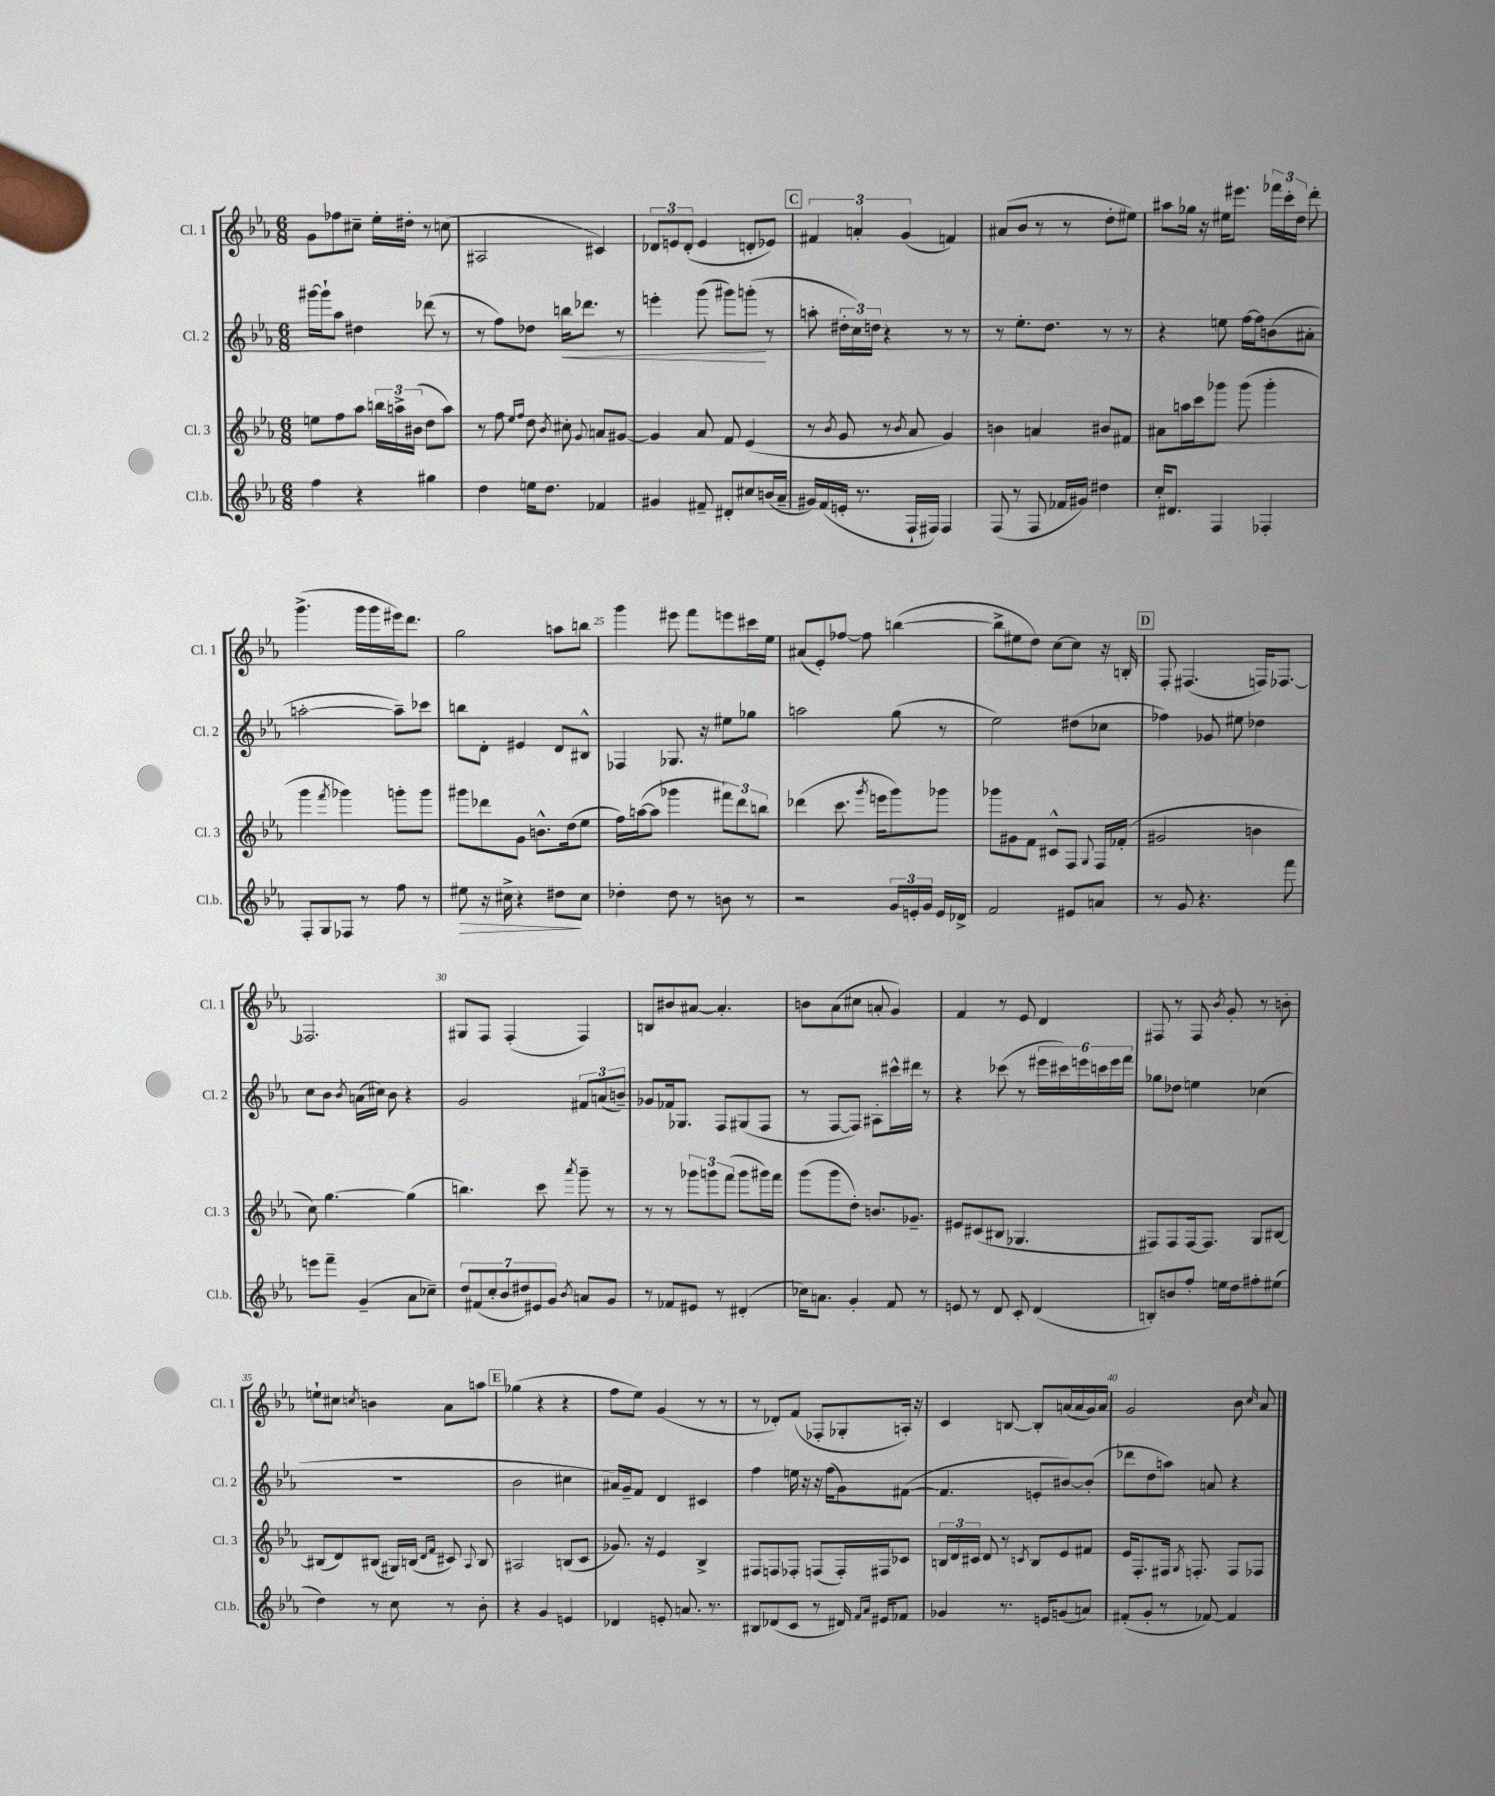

**kern	**kern	**kern	**kern
*staff4	*staff3	*staff2	*staff1
*clefG2	*clefG2	*clefG2	*clefG2
*k[b-e-a-]	*k[b-e-a-]	*k[b-e-a-]	*k[b-e-a-]
*M6/8	*M6/8	*M6/8	*M6/8
4ff\	8ee\L	[16ggg#\LL	8g\L
.	.	16ggg#`\]J	.
.	8ff\	8aa-\J	8ff-\
4r	8aa-\J	4dd#\	8cc#~\J
.	24bb\LL	.	16ee-'\LL
.	24aa^\	.	.
.	.	.	16dd#'\JJ
.	(24b#\JJ	.	.
4gg#\	8dd\L	(8ddd-\	8r
.	8aa\J)	8r	(8cc\
=	=	=	=
4dd\	8r	8r	2A#/
.	8ff\	8ff\L)	.
.	16qqee-/LL	.	.
.	16qqff/JJ	.	.
16ee\LK	8dd\	8dd-\J	.
8.dd\J	.	.	.
.	8qb-/	.	.
.	8cc#'\	16bb\LK	.
.	.	8.ddd-\J	.
.	8qqg/	.	.
4f-/	8a/L	.	4c#/)
.	[8g#/J	8r	.
=	=	=	=
4g#/	4g#/]	4eee'\	12d-/L
.	.	.	12e/
.	.	.	(12d-'/J
8f#~/	8a-/	(8ggg\	4e/
8d#'/L	8f/	8ggg#\L)	.
8cc#/	(4e-/	(8ggg'\J	8d'/L
(16b/L	.	8r	8e-/J)
16a-~/JJ	.	.	.
=	=	=	=
16g#/LL)	8r	8aa'\	6f#/
(16f/	.	.	.
.	8qb-/	.	.
16e'/JJ	8g/	24dd#'\LL	.
.	.	24cc\)	6a'/
8.r	.	.	.
.	.	24dd\JJ	.
.	8r	4r	.
.	.	.	(6g/
.	8qb-/	.	.
16F`/LL	8a-/	.	.
16F#/JJ)	.	.	.
4F#/	4g/)	8r	4f/)
.	.	8r	.
=	=	=	=
(8F/	4b\	8r	(8a#/L
8r	.	8.ee-'\L	8b-/J
8F/	4a/	.	8r
.	.	8.dd\J	.
16f-/LL	.	.	8r
16g#/JJ)	.	.	.
4dd#\	8b#/L	8r	8dd'\L
.	8f#/J	8r	8ee#\J)
=	=	=	=
16cc'/LK	8a#\L	4r	8aa#\L
8.d#/J	.	.	.
.	16aa\L	.	16gg-\Jk
.	16ccc\J	.	16r
4F/	8ggg-\J	8ee\	16ee#\LK
.	.	.	8.eee#\J
.	(8ggg-\	[16ff\LL	.
.	.	16ff\]J	.
4F-'/	4ggg-'\	(8b\	24fff-\LL
.	.	.	24ccc'\
.	.	.	24dd\JJ
.	.	8a#'\J	8ddd'\
=	=	=	=
8F'/L	4ggg\	[2aa'\	(4.ggg^\
8G/	.	.	.
.	8qfff/	.	.
8F-/J	4ggg-\)	.	.
8r	.	.	16ggg\LL
.	.	.	16ggg\
8ff\	8ggg'\L	8aa~\]L)	16eee#\J)
.	.	.	8.ddd\J
8r	8ggg\J	8ccc-\J	.
=	=	=	=
8ee#\	8ggg#\L	8bb\L	2gg\
16r	8ddd-\	8d'\J	.
16cc#^\	.	.	.
4r	8g\J	4e#/	.
.	8.b^^\L	.	.
8dd#\L	.	8d/L	8aa\L
.	(16dd\k	.	.
8cc#\J	8ee-\J	8B#^^/J	8bb\J
=	=	=	=
4dd-'\	16ff\LL)	4F-/	4ggg\
.	([16aa\J	.	.
.	8aa\]J	.	.
8dd-\	4ggg-\	8.G-/	8eee#\
8r	.	.	8fff\L
.	.	16r	.
8b\	12fff#\L)	8ee#\L	8eee\
.	12ddd\	.	.
8r	.	8gg-\J	16ccc#\L
.	12bb\J	.	.
.	.	.	16ee-\JJ
=	=	=	=
2r	(4ddd-\	2aa\	(8a#/L
.	.	.	8e-'/)
.	8.ccc\	.	[8ff-/J
.	.	.	8ff-\]
.	8qggg/	.	.
.	16eee\LK	.	.
24g/LL	8ggg\)	(8gg\	([4bb\
24e'/	.	.	.
24g/JJ	.	.	.
16e/LL	8ggg-\J	8r	.
16d-^/JJ	.	.	.
=	=	=	=
2f/	8ggg-\L	2ee-\)	8bb^\]L
.	8g#\	.	8ee#\
.	8f\J	.	8dd\J)
.	8c#^^/L	.	[8cc\L
8e#/L	8F/J	(8dd#\L	8cc\]J
.	8qqG/	.	.
8a/J	16F/LL	8cc-\J	16r
.	(16f-'/JJ	.	16B'/
=	=	=	=
8r	2g#/	4ff-\)	8F'/
8g/	.	.	(4.F#/
4.r	.	8g-/	.
.	.	8ee#\	.
.	4b\	4dd-\	16F/LK)
.	.	.	[8.F-/J
8fff\	.	.	.
=	=	=	=
8eee\L	8cc\)	8cc\L	2.F-/]
8fff~\J	[4.gg\	8b-\J	.
.	.	8qb-/	.
(4g~/	.	(16a\LL	.
.	.	16cc#\JJ)	.
.	.	8b-\	.
8a-\L	(4gg\]	4r	.
8cc-~\J)	.	.	.
=	=	=	=
14dd/L	4.bb\)	2g/	8G#/L
(14f#/	.	.	.
.	.	.	8F/J
14cc'/	.	.	.
14b-/	.	.	.
.	.	.	(4F'/
14dd#/)	.	.	.
14e#/	.	.	.
.	8ccc\	.	.
14g/J	.	.	.
8qb-/	8qaaa-/	.	.
8a/L	8ggg~\	12f#/L	4F/)
.	.	(12a/	.
8g/J	8r	.	.
.	.	12b~/J)	.
=	=	=	=
8r	8r	8g-/L	8B/L
8f-/L	8r	16f-/k	8b#/
.	.	8.G-/J	.
8e#/J	12ggg-\L	.	[8a#/J
.	12ggg\	.	.
8r	.	8F/L	4.a#'/]
.	(12fff\J	.	.
(4d#'/	8ggg\L	(8G#/	.
.	16ggg#\L)	8F/J	.
.	16fff\JJ	.	.
=	=	=	=
16cc-\LK)	(8ggg\L	8r	8b\L
8.a\J	.	.	.
.	8ggg\	[8F/L	(8a-\
4g'/	8dd'\J)	8F/]J)	8cc#\J
.	8.b/L	8A#'\L	8a'/
8f/	.	16ccc#^^\L	4g/)
.	8.g-~/J	16ddd#\JJ	.
8r	.	8r	.
=	=	=	=
8e/	8e#/L	4r	4f/
8r	(8c#/	.	.
8d/	8B#/J	(8ccc-\	8r
8c'/	4.G-/	8r	8e-/
(4d/	.	24eee#\LL	4d/
.	.	24ccc#\)	.
.	.	24eee\	.
.	.	24ccc\	.
.	.	24eee\	.
.	.	24fff\JJ	.
=	=	=	=
8B'/L)	8F#/L)	8gg-\L	8F#/
8b/	8F#/	8dd-\J	8r
8ff'/J	[16F#/k	4ee\	8F#/
.	8.F#/]J	.	.
.	.	.	8qb-/
16ee\LL	.	.	8g'/
16dd\J	.	.	.
8ff#'\	8G/L	(4cc-\	8r
(8ee#\J	[8B#/J	.	8b'\
=	=	=	=
4dd\)	(8B#/]L	2.r	8ee`\L
.	8d/)	.	8cc#\J
.	.	.	8qcc/
8r	(8B#/J	.	4b\
8cc\	16G#/LL)	.	.
.	(16B/JJ	.	.
.	16qqd/LL	.	.
.	16qqf/JJ	.	.
8r	8c#/)	.	8a-\L
.	8qqA-/	.	.
8b-'\	8B/	.	8aa\J
=	=	=	=
4r	2A#/	2b-\	(4gg-\
4g/	.	.	4r
4e/	(8B/L	4cc#\	4r
.	8c/J	.	.
=	=	=	=
4d-/	8.g-/)	16a#/LL)	8ff\L
.	.	16g~/J	.
.	.	8f/J	8ee-\J)
.	16r	.	.
8e'/	4e-/	4d/	(4g/
8.a/	.	.	.
.	4B-^/	4c#/	8r
8.r	.	.	.
.	.	.	8r
=	=	=	=
8B#/L	8F#/L	4ff\	8r
(8d-/	8F/	.	8d-'/L)
8c/J	8F-'/J	16ee\	(8f/J
.	.	16r	.
8r	(8F/L	16r	8F-'/L
.	.	(16ff\LK	.
16d#/)	16F'/L)	8g\)	8G-'/
16qqf/LL	.	.	.
16qqa-/JJ	.	.	.
16e#/LK	16F#/J	.	.
8f-/J	8c-/J	([8f#\J	16A'/Jk)
.	.	.	16r
=	=	=	=
4g-/	24B/LL	4.f#/]	4c/
.	24d/	.	.
.	24c#/JJ	.	.
.	8d/	.	.
8.r	8r	.	[8B/
.	8qc/	.	.
.	8B/L	8e'/L	8B'/]L
16e/LK	.	.	.
(8g/	8e-/	[8b#/)	(16a/L
.	.	.	16a/
8a/J)	8f#/J	(8b#'/]J	16g/)
.	.	.	16a/JJ
=	=	=	=
(8f#'/L	16e-/LK	8ddd-\L	2g/
.	8.F'/	.	.
8g'/J	.	8dd\	.
8r	16F#/Jk	8aa\J)	.
.	8qG/	.	.
.	8.F'/	.	.
[8f-/)	.	8a/	.
4f-/]	8F/L	4r	8b-\
.	.	.	16qqcc/
.	8F-/J	.	8a-/
==	==	==	==
*-	*-	*-	*-
